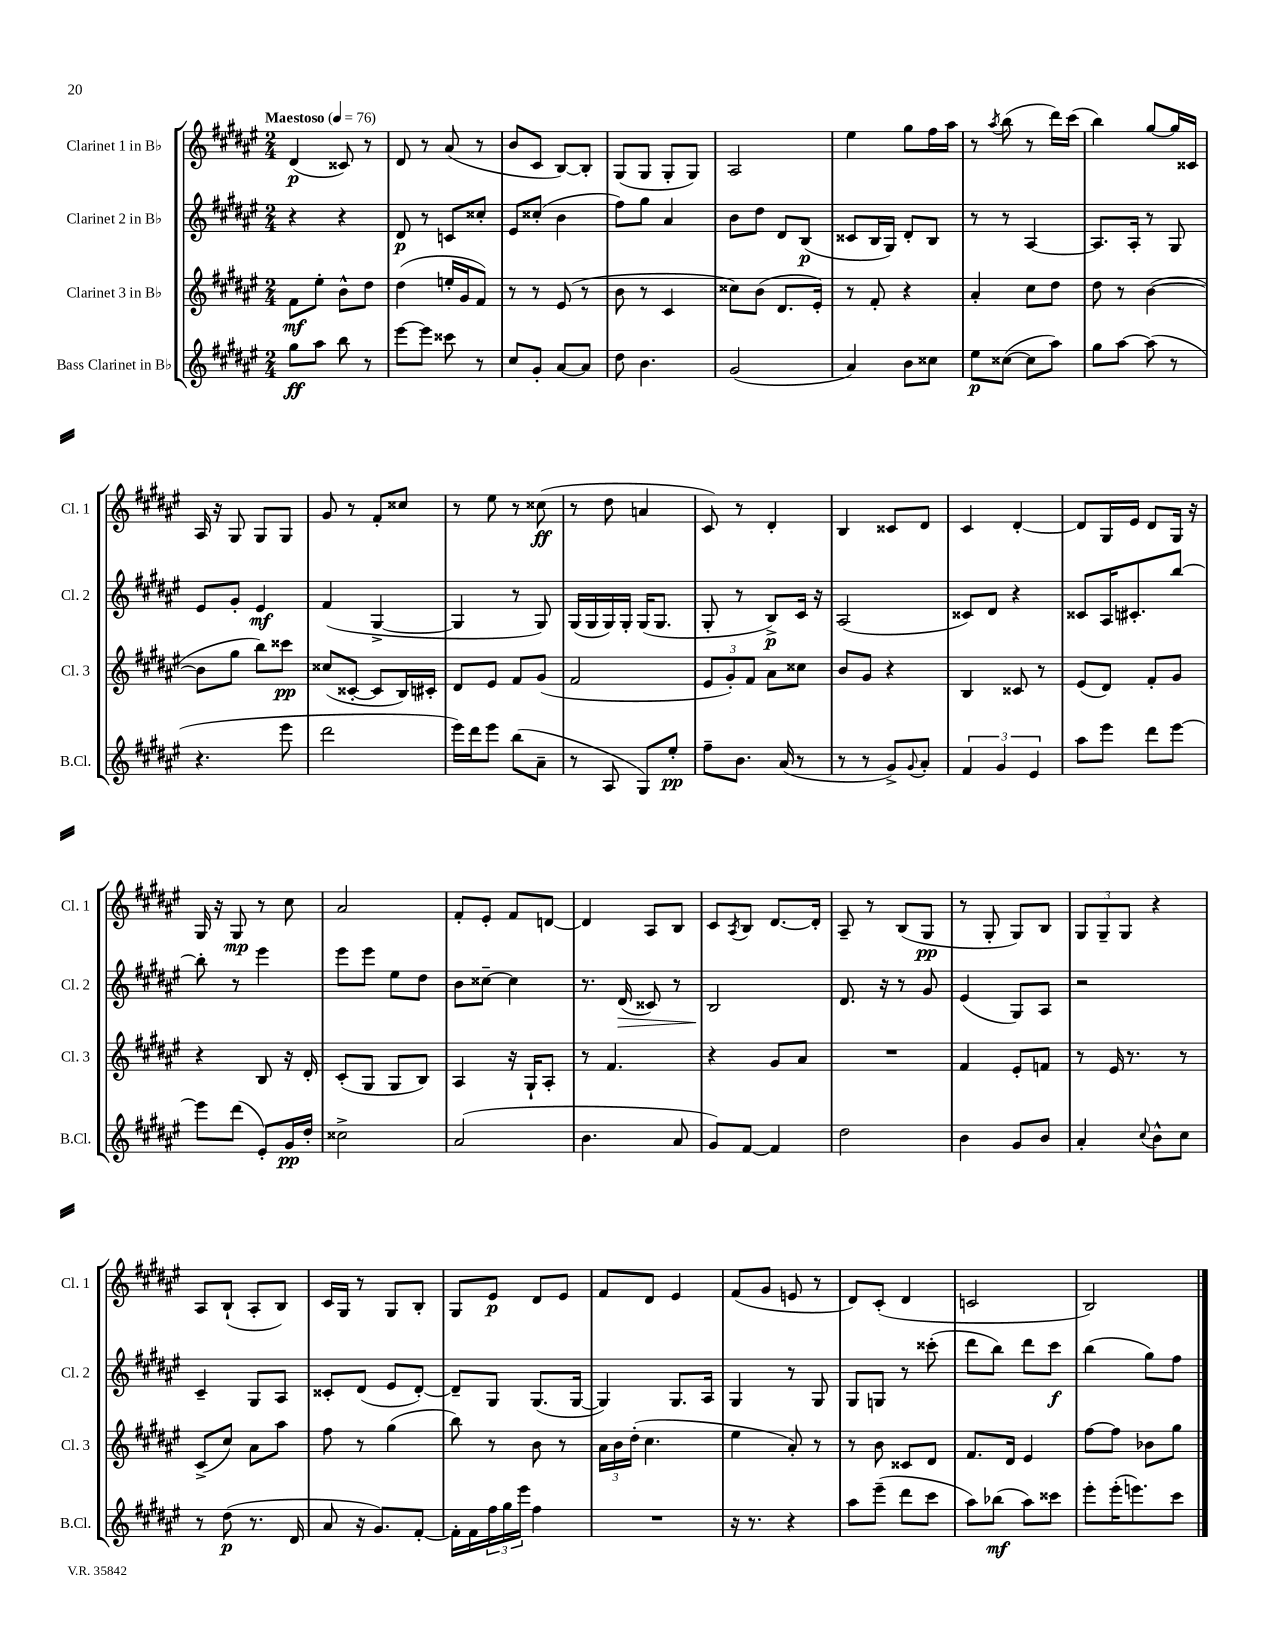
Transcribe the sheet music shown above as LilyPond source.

<<
\new StaffGroup <<
\new Staff = "s0" \with { instrumentName = "Clarinet 1 in Bb" shortInstrumentName = "Cl. 1" } {
    \clef treble \key fis \major \numericTimeSignature \time 2/4 \tempo "Maestoso" 4 = 76
    dis'4\p( cisis'8) r8 |
    dis'8 r8 ais'8( r8 |
    b'8 cis'8 b8~) b8-. |
    gis8( gis8 gis8-. gis8) |
    ais2 |
    eis''4 gis''8 fis''16 ais''16 |
    r8 \acciaccatura { ais''8 } b''8( r8 dis'''16) cis'''16( |
    b''4) gis''8~ gis''16 cisis'16 |
    ais16 r16 gis8 gis8 gis8 |
    gis'8 r8 fis'8-. cisis''8 |
    r8 eis''8 r8 cisis''8\ff( |
    r8 dis''8 a'4 |
    cis'8) r8 dis'4-. |
    b4 cisis'8 dis'8 |
    cis'4 dis'4~-. |
    dis'8 gis16 eis'16 dis'8 gis16 r16 |
    gis16 r16 gis8\mp r8 cis''8 |
    ais'2 |
    fis'8-. eis'8-. fis'8 d'8~ |
    d'4 ais8 b8 |
    cis'8 \acciaccatura { ais8 } b8 dis'8.~ dis'16-. |
    ais8-- r8 b8( gis8\pp |
    r8 gis8-. gis8) b8 |
    \tuplet 3/2 { gis8 gis8-- gis8 } r4 |
    ais8 b8-!( ais8-. b8) |
    cis'16 gis16 r8 gis8 b8-. |
    gis8 eis'8\p dis'8 eis'8 |
    fis'8 dis'8 eis'4 |
    fis'8( gis'8 e'8 r8 |
    dis'8) cis'8-.( dis'4 |
    c'2 |
    b2) \bar "|." |
}
\new Staff = "s1" \with { instrumentName = "Clarinet 2 in Bb" shortInstrumentName = "Cl. 2" } {
    \clef treble \key fis \major \numericTimeSignature \time 2/4
    r4 r4 |
    dis'8\p r8 c'8 cisis''8-. |
    eis'8 cisis''8-.( b'4 |
    fis''8) gis''8 ais'4 |
    b'8 dis''8 dis'8 b8\p( |
    cisis'8 b16 gis16) dis'8-. b8 |
    r8 r8 ais4~ |
    ais8. ais16-. r8 gis8 |
    eis'8 gis'8-. eis'4\mf |
    fis'4( gis4~-> |
    gis4 r8 gis8) |
    gis16( gis16 gis16) gis16-. gis16( gis8. |
    gis8-. r8 b8->\p) cis'16 r16 |
    ais2( |
    cisis'8) dis'8 r4 |
    cisis'8 ais16 cis'8.-. b''8~ |
    b''8-. r8 eis'''4 |
    eis'''8 eis'''8 eis''8 dis''8 |
    b'8 cisis''8~-- cisis''4 |
    r8. dis'16\>( cisis'8) r8 |
    b2\! |
    dis'8. r16 r8 gis'8 |
    eis'4( gis8) ais8 |
    r2 |
    cis'4-- gis8 ais8 |
    cisis'8-. dis'8( eis'8 dis'8~-.) |
    dis'8-- gis8 gis8.( gis16~ |
    gis4) gis8. ais16 |
    gis4 r8 gis8 |
    gis8 g8 r8 cisis'''8-.( |
    dis'''8 b''8) dis'''8 cis'''8\f |
    b''4( gis''8) fis''8 \bar "|." |
}
\new Staff = "s2" \with { instrumentName = "Clarinet 3 in Bb" shortInstrumentName = "Cl. 3" } {
    \clef treble \key fis \major \numericTimeSignature \time 2/4
    fis'8\mf eis''8-. b'8-^ dis''8 |
    dis''4( e''16-. gis'16 fis'8) |
    r8 r8 eis'8( r8 |
    b'8 r8 cis'4 |
    cisis''8) b'8( dis'8. eis'16-.) |
    r8 fis'8-. r4 |
    ais'4-. cis''8 dis''8 |
    dis''8 r8 b'4~( |
    b'8 gis''8 b''8) cisis'''8\pp |
    cisis''8( cisis'8~-. cisis'8 b16) cis'16-. |
    dis'8 eis'8 fis'8 gis'8( |
    fis'2 |
    \tuplet 3/2 { eis'8 gis'8-.) fis'8 } ais'8 cisis''8 |
    b'8 gis'8 r4 |
    b4 cisis'8 r8 |
    eis'8( dis'8) fis'8-. gis'8 |
    r4 b8 r16 dis'16-. |
    cis'8-.( gis8 gis8 b8) |
    ais4 r16 gis16-! ais8-. |
    r8 fis'4. |
    r4 gis'8 ais'8 |
    R2 |
    fis'4 eis'8-. f'8 |
    r8 eis'16 r8. r8 |
    cis'8->( cis''8) ais'8 ais''8 |
    fis''8 r8 gis''4( |
    b''8) r8 b'8 r8 |
    \tuplet 3/2 { ais'16 b'16 dis''16-.( } cis''4. |
    eis''4 ais'8-.) r8 |
    r8 b'8 cisis'8 dis'8 |
    fis'8. dis'16 eis'4 |
    fis''8~ fis''8 bes'8 gis''8 \bar "|." |
}
\new Staff = "s3" \with { instrumentName = "Bass Clarinet in Bb" shortInstrumentName = "B.Cl." } {
    \clef treble \key fis \major \numericTimeSignature \time 2/4
    gis''8\ff ais''8 b''8 r8 |
    eis'''8~ eis'''8 cisis'''8 r8 |
    cis''8 gis'8-. ais'8~ ais'8 |
    dis''8 b'4. |
    gis'2( |
    ais'4) b'8 cisis''8 |
    eis''8\p cisis''8~( cisis''8 ais''8) |
    gis''8 ais''8~ ais''8( r8 |
    r4. eis'''8 |
    dis'''2 |
    eis'''16) dis'''16 eis'''8 b''8( ais'8-- |
    r8 ais8 gis8) eis''8-.\pp |
    fis''8-- b'8. ais'16( r8 |
    r8 r8 gis'8->) \appoggiatura { gis'8 } ais'8-. |
    \tuplet 3/2 { fis'4 gis'4 eis'4 } |
    ais''8 eis'''8 dis'''8 eis'''8~ |
    eis'''8 dis'''8( eis'8-.) gis'16\pp dis''16-. |
    cisis''2-> |
    ais'2( |
    b'4. ais'8 |
    gis'8) fis'8~ fis'4 |
    dis''2 |
    b'4 gis'8 b'8 |
    ais'4-. \appoggiatura { cis''8 } b'8-^ cis''8 |
    r8 dis''8\p( r8. dis'16 |
    ais'8 r16 gis'8.) fis'8~-. |
    fis'16-. fis'16 \tuplet 3/2 { fis''16 gis''16 eis'''16 } fis''4 |
    R2 |
    r16 r8. r4 |
    ais''8 eis'''8--( dis'''8 cis'''8 |
    ais''8) bes''8\mf( ais''8) cisis'''8 |
    eis'''8-. eis'''16-.( e'''8.) cis'''8 \bar "|." |
}
>>
>>
\layout { \context { \Score \remove "Bar_number_engraver" } }
